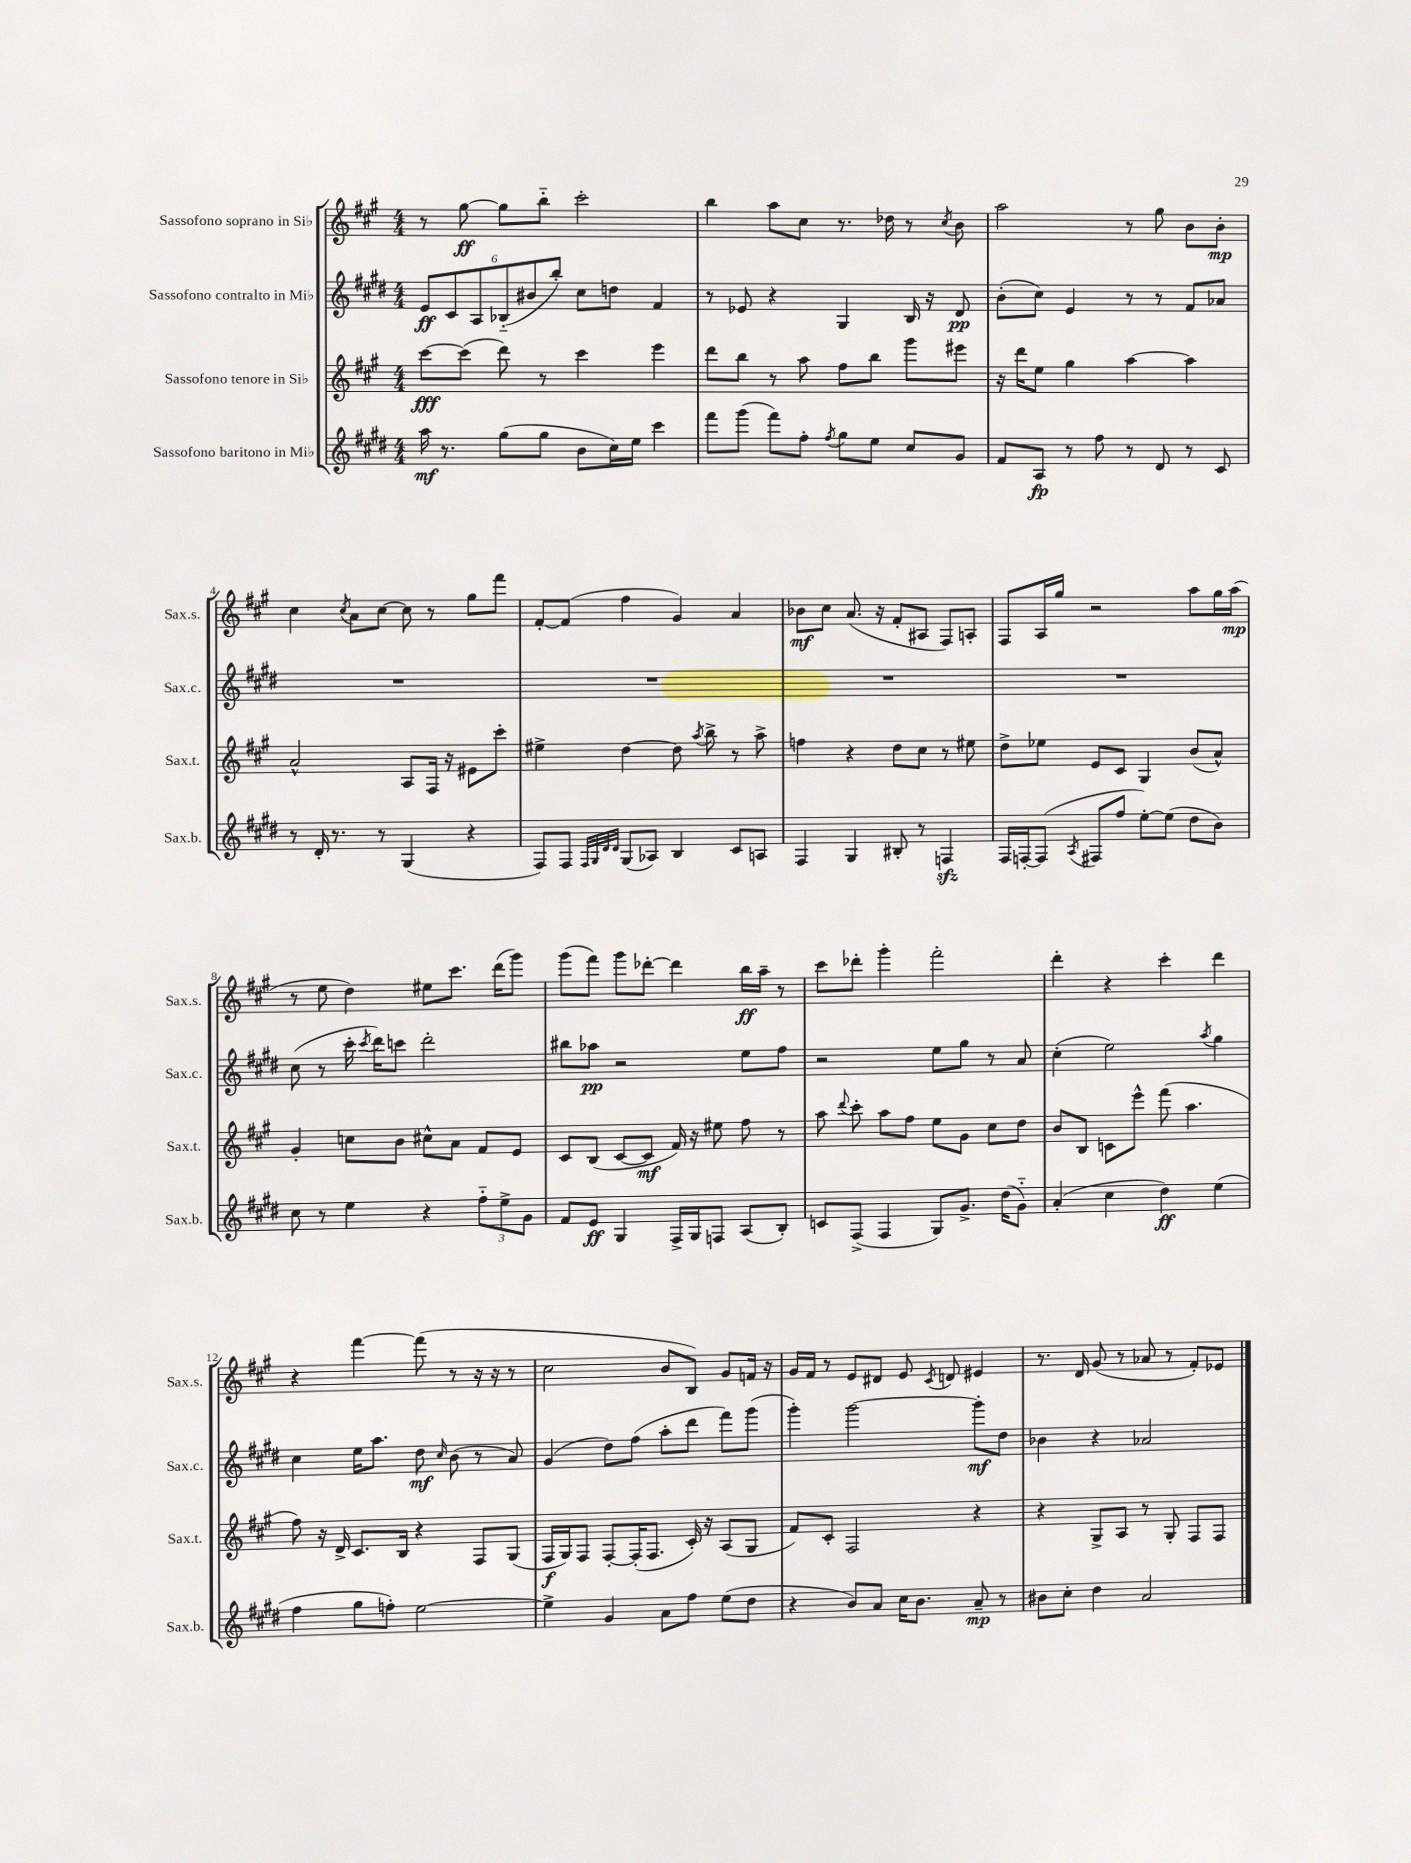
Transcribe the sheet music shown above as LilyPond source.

<<
\new StaffGroup <<
\new Staff = "s0" \with { instrumentName = "Sassofono soprano in Sib" shortInstrumentName = "Sax.s." } {
    \clef treble \key a \major \numericTimeSignature \time 4/4
    \autoBeamOff r8 gis''8~\ff gis''8[ b''8]-_ cis'''2-. |
    b''4 a''8[ cis''8] r8. des''16 r8 \acciaccatura { cis''8 } b'8 |
    a''2 r8 gis''8 b'8[ b'8]-.\mp |
    cis''4 \acciaccatura { cis''8 } a'8[ cis''8]~ cis''8 r8 gis''8[ fis'''8] |
    fis'8[~-. fis'8]( fis''4 gis'4) a'4 |
    bes'8[\mf cis''8] a'8.( r16 fis'8[-. ais8] fis8[) a8]-. |
    fis8[ a16 gis''16] r2 a''8[ gis''16 a''16]\mp( |
    r8 e''8 d''4) eis''8[ cis'''8.] d'''16[( gis'''8]) |
    gis'''8[( fis'''8]) gis'''8[ des'''8]~-. des'''4 b''16[\ff a''16]-- r8 |
    cis'''8[ des'''8]-. gis'''4-. fis'''2-. |
    d'''4-. r4 cis'''4-. d'''4 |
    r4 fis'''4~ fis'''8( r8 r16 r16 r8 |
    cis''2 b'8[ b8]) gis'8[ f'16] r16 |
    gis'16[ fis'16] r8 e'8[ dis'8] e'8 \acciaccatura { cis'8 } d'8 eis'4 |
    r8. d'16 gis'8( r8 aes'8 r8 fis'8[-.) ees'8] \bar "|." |
}
\new Staff = "s1" \with { instrumentName = "Sassofono contralto in Mib" shortInstrumentName = "Sax.c." } {
    \clef treble \key e \major \numericTimeSignature \time 4/4
    \autoBeamOff \tuplet 6/4 { e'8[\ff cis'8 a8 bes8-_( bis'8 b''8]-.) } cis''8[ d''8] fis'4 |
    r8 ees'8 r4 gis4 b16 r16 dis'8\pp |
    b'8[-.( cis''8]) e'4 r8 r8 fis'8[ aes'8] |
    R1 |
    R1 |
    R1 |
    R1 |
    cis''8( r8 cis'''16-. \acciaccatura { cis'''8 } dis'''16[) c'''8] dis'''2-. |
    bis''8[ aes''8]\pp r2 e''8[ fis''8] |
    r2 e''8[ gis''8] r8 a'8 |
    cis''4-.( e''2) \acciaccatura { a''8 } gis''4 |
    cis''4 e''16[ a''8.] dis''8\mf \grace { cis''16 } b'8( r8 a'8) |
    gis'4( dis''8[) fis''8]( a''8[-. dis'''8] fis'''8[) gis'''8]( |
    gis'''4-.) gis'''2~ gis'''8[-.\mf dis''8] |
    bes'4 r4 aes'2 \bar "|." |
}
\new Staff = "s2" \with { instrumentName = "Sassofono tenore in Sib" shortInstrumentName = "Sax.t." } {
    \clef treble \key a \major \numericTimeSignature \time 4/4
    \autoBeamOff cis'''8[~\fff cis'''8]( d'''8) r8 cis'''4 e'''4 |
    d'''8[ b''8] r8 a''8 fis''8[ b''8] gis'''8[ eis'''8] |
    r16 d'''16[ e''8] gis''4 a''4~ a''4 |
    a'2-^ a8[ fis16] r16 eis'8[ cis'''8]-. |
    eis''4-> d''4~ d''8 \acciaccatura { a''8 } b''8-> r8 a''8-> |
    f''4 r4 d''8[ cis''8] r8 eis''8 |
    d''8[-> ees''8] e'8[ cis'8] gis4 b'8[( a'8]-^) |
    gis'4-. c''8[ b'8] cis''8[-^ a'8] fis'8[ e'8] |
    cis'8[ b8]( cis'8[~ cis'8]\mf fis'16) r16 eis''8 fis''8 r8 |
    a''8 \appoggiatura { d'''8 } cis'''8-. a''8[ fis''8] e''8[ gis'8] cis''8[ d''8] |
    b'8[ b8] c'8[ e'''8]-^ fis'''8( a''4. |
    fis''8) r16 d'16-> cis'8.[ b16] r4 fis8[ gis8]( |
    fis16[\f gis16) fis8] fis8[~-. fis16-.( fis8.] cis'16-.) r16 a8[( gis8] |
    fis'8[) cis'8]-. fis2 r4 |
    r4 gis8[-> a8] r8 gis8-. fis8[ fis8] \bar "|." |
}
\new Staff = "s3" \with { instrumentName = "Sassofono baritono in Mib" shortInstrumentName = "Sax.b." } {
    \clef treble \key e \major \numericTimeSignature \time 4/4
    \autoBeamOff a''16\mf r8. gis''8[( gis''8] b'8[ cis''16) e''16] cis'''4 |
    fis'''8[ gis'''8]( fis'''8[) fis''8]-. \acciaccatura { fis''8 } gis''8[ e''8] cis''8[ gis'8] |
    fis'8[ a8]\fp r8 fis''8 r8 dis'8 r8 cis'8 |
    r8 dis'16-. r8. r8 gis4( r4 |
    fis8[) fis8] \grace { fis32[ gis32 dis'32 dis'32] } gis8[( aes8]) b4 cis'8[ a8] |
    fis4 gis4 bis8-. r8 f4\sfz |
    fis16[ f16~-. f8]( \acciaccatura { a8 } fis8[ fis''8] e''8[~-.) e''8]( dis''8[ b'8]) |
    cis''8 r8 e''4 r4 \tuplet 3/2 { fis''8[-_ e''8-> gis'8] } |
    fis'8[ e'8]\ff gis4 fis16[-> gis16 f8] a8[( b8]-.) |
    c'8[ fis8]->( fis4 gis8[) gis'8.]-> dis''16[( gis'8]-_) |
    a'4-.( cis''4 dis''4\ff) e''4( |
    fis''4 gis''8[ f''8]-.) e''2~ |
    e''4-> gis'4 a'8[ fis''8] e''8[( dis''8] |
    r4 b'8[) a'8] cis''16[ b'8.] a'8--\mp r8 |
    bis'8[ cis''8]-. dis''4 a'2 \bar "|." |
}
>>
>>
